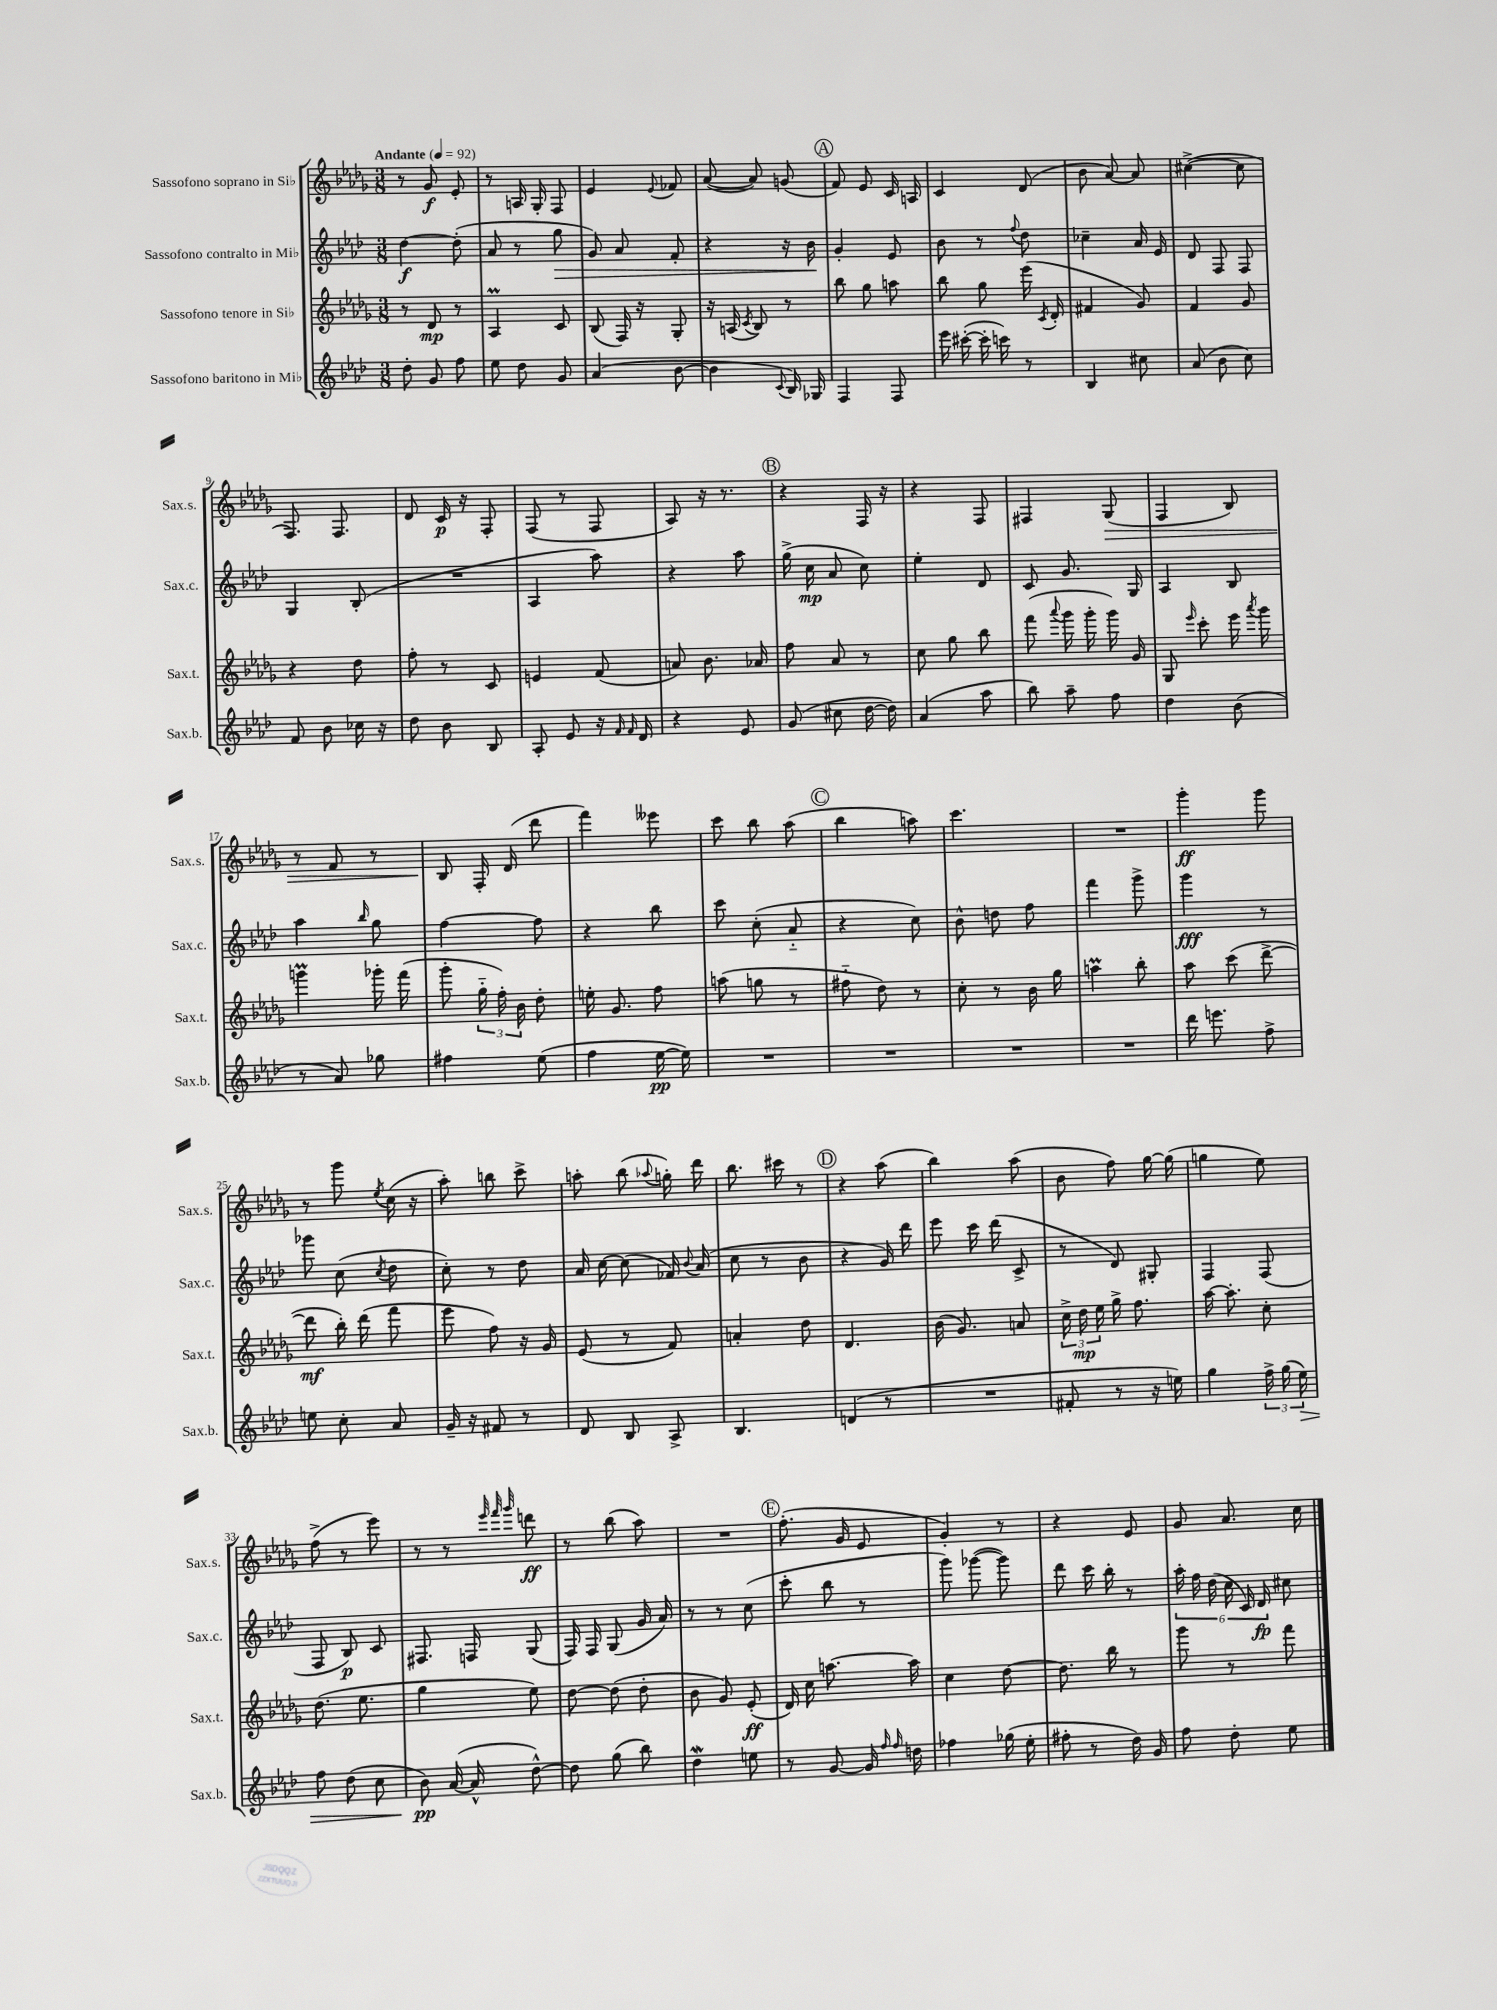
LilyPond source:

<<
\new StaffGroup <<
\new Staff = "s0" \with { instrumentName = "Sassofono soprano in Sib" shortInstrumentName = "Sax.s." } {
    \clef treble \key des \major \numericTimeSignature \time 3/8 \tempo "Andante" 4 = 92
    \autoBeamOff r8 ges'8\f ees'8-. |
    r8 a16 ges16-. f8 |
    ees'4 \appoggiatura { ees'8 } fes'8 |
    aes'8~( aes'8) g'8( |
    \mark \markup { \circle "A" } f'8) ees'8 c'16 a16 |
    c'4 des'8( |
    bes'8 aes'8~) aes'8 |
    cis''4~->( cis''8 |
    f8.) f8. |
    des'8 c'16\p r16 f8-. |
    f8( r8 f8 |
    aes8) r16 r8. |
    \mark \markup { \circle "B" } r4 f16 r16 |
    r4 f8 |
    fis4 ges8\>( |
    f4 bes8) |
    r8 f'8 r8 |
    bes8\! f16-. des'16( des'''8 |
    f'''4) eeses'''8 |
    c'''8 bes''8 aes''8( |
    \mark \markup { \circle "C" } bes''4 a''8) |
    c'''4. |
    R4. |
    ges'''4-.\ff ges'''8 |
    r8 ges'''8 \acciaccatura { ees''8 } c''16( r16 |
    aes''8-.) b''8 c'''8-> |
    a''8-. bes''8( \appoggiatura { aes''8 } g''16-.) des'''16 |
    bes''8. cis'''16 r8 |
    \mark \markup { \circle "D" } r4 aes''8( |
    bes''4) aes''8( |
    bes'8 f''8) ges''16~ ges''16( |
    g''4 ees''8) |
    f''8->( r8 ees'''8) |
    r8 r8 \grace { ees'''32 f'''32 ges'''32 } d'''8\ff |
    r8 bes''8( aes''8) |
    R4. |
    \mark \markup { \circle "E" } f''8.-.( ges'16 ees'8 |
    ges'4-.) r8 |
    r4 ees'8 |
    ges'8 aes'8. c''16 \bar "|." |
}
\new Staff = "s1" \with { instrumentName = "Sassofono contralto in Mib" shortInstrumentName = "Sax.c." } {
    \clef treble \key aes \major \numericTimeSignature \time 3/8
    \autoBeamOff des''4~\f des''8-.( |
    aes'8 r8 g''8\> |
    g'8) aes'8 f'8-. |
    r4 r16 bes'16\! |
    \mark \markup { \circle "A" } g'4-. ees'8 |
    bes'8 r8 \appoggiatura { f''8 } des''8 |
    ces''4-- aes'16 ees'16 |
    des'8 f8 f8 |
    g4 bes8-.( |
    R4. |
    aes4 aes''8) |
    r4 aes''8 |
    \mark \markup { \circle "B" } g''16->( c''16\mp aes'8 c''8) |
    ees''4-. des'8 |
    c'8 g'8. g16 |
    aes4 bes8 |
    aes''4 \grace { bes''16 } g''8 |
    f''4~ f''8 |
    r4 bes''8 |
    c'''8 c''8-.( aes'8-_ |
    \mark \markup { \circle "C" } r4 c''8) |
    bes'8-^ d''8 f''8 |
    f'''4 g'''8-> |
    g'''4\fff r8 |
    ges'''8 c''8( \acciaccatura { c''8 } des''8 |
    c''8-.) r8 des''8 |
    aes'16 c''16~ c''8( fes'16) \appoggiatura { bes'8 } aes'16( |
    c''8 r8 bes'8 |
    \mark \markup { \circle "D" } r4 g'16) des'''16 |
    ees'''8 c'''16 des'''16( c'8-> |
    r8 des'8) gis8-. |
    f4 f8( |
    f8 bes8\p) c'8 |
    fis8. f16 g8( |
    f16) f16 g8( g'16 aes'16) |
    r8 r8 c''8( |
    \mark \markup { \circle "E" } c'''8-. bes''8 r8 |
    g'''8) ges'''8~( ges'''8) |
    des'''8 c'''16 bes''16-. r8 |
    \tuplet 6/4 { aes''16-. f''16 des''16( c''16 c'16) des'16\fp } cis''8 \bar "|." |
}
\new Staff = "s2" \with { instrumentName = "Sassofono tenore in Sib" shortInstrumentName = "Sax.t." } {
    \clef treble \key des \major \numericTimeSignature \time 3/8
    \autoBeamOff r8 des'8\mp r8 |
    aes4\prall c'8 |
    bes8( f16) r16 ges8-. |
    r16 a16( \acciaccatura { c'8 } bes8) r8 |
    \mark \markup { \circle "A" } bes''8 ges''8 a''8 |
    bes''8 ges''8 ees'''16( \acciaccatura { c'8 } des'16-. |
    fis'4 ges'8) |
    f'4 ges'8 |
    r4 des''8 |
    f''8-. r8 c'8 |
    e'4 f'8( |
    a'8) bes'8. aes'16 |
    \mark \markup { \circle "B" } f''8 aes'8 r8 |
    c''8 ges''8 bes''8 |
    f'''8( \appoggiatura { aes'''8 } ges'''16 ges'''16-. ges'''16) ges'16 |
    ges8 \grace { ees'''16 } c'''8-. ees'''16 \acciaccatura { aes'''8 } ges'''16 |
    g'''4\prall ges'''16-. f'''16( |
    ges'''8-. \tuplet 3/2 { ges''16-_ f''16-.) bes'16 } des''8-. |
    e''16-. ges'8. f''8 |
    a''8( g''8 r8 |
    \mark \markup { \circle "C" } fis''8-_ des''8) r8 |
    c''8-. r8 bes'16 ges''16 |
    a''4\prall bes''8-. |
    aes''8 c'''8( des'''8~-> |
    des'''8\mf bes''16-.) des'''16( f'''8 |
    ees'''8 f''8) r16 ges'16 |
    ees'8( r8 f'8) |
    a'4-. des''8 |
    \mark \markup { \circle "D" } des'4. |
    bes'16( ges'8.) a'8 |
    \tuplet 3/2 { c''16-> des''16\mp ees''16 } ges''16-> f''8. |
    aes''16~ aes''8.-. c''8-. |
    des''8.( ees''8. |
    ges''4 ees''8) |
    des''8~ des''8( des''8-. |
    bes'8 ges'8) ees'8-.\ff( |
    \mark \markup { \circle "E" } des'16) c''16 a''8.~ a''16 |
    c''4 des''8~ |
    des''8. bes''16 r8 |
    ges'''8 r8 f'''8 \bar "|." |
}
\new Staff = "s3" \with { instrumentName = "Sassofono baritono in Mib" shortInstrumentName = "Sax.b." } {
    \clef treble \key aes \major \numericTimeSignature \time 3/8
    \autoBeamOff des''8-. g'8 f''8 |
    ees''8 des''8 g'8 |
    aes'4( bes'8~ |
    bes'4 \appoggiatura { c'8 } bes16) ges16 |
    \mark \markup { \circle "A" } f4 f8 |
    ees'''16 cis'''16~-.( cis'''16-. c'''16) r8 |
    bes4 cis''8 |
    aes'8( bes'8 c''8) |
    f'8 bes'8 ces''16 r16 |
    des''8 bes'8 bes8 |
    aes8-. ees'8 r16 \grace { f'16 f'16 } des'16 |
    r4 ees'8 |
    \mark \markup { \circle "B" } g'8( cis''8 des''16~ des''16) |
    aes'4( aes''8 |
    bes''8) aes''8-- f''8 |
    des''4 bes'8( |
    r8 aes'8) ges''8 |
    fis''4 ees''8( |
    f''4 ees''16~\pp ees''16) |
    R4. |
    \mark \markup { \circle "C" } R4. |
    R4. |
    R4. |
    des'''16 e'''8. f''8-> |
    e''8 c''8-. aes'8 |
    g'16-- r16 fis'8 r8 |
    des'8 bes8 aes8-> |
    bes4. |
    \mark \markup { \circle "D" } d'4( r8 |
    R4. |
    fis'8-. r8 r16 e''16) |
    g''4 \tuplet 3/2 { f''16-> g''16( ees''16\>) } |
    f''8 des''8( c''8 |
    bes'8\pp\!) aes'16~( aes'16-^ des''8~-^) |
    des''8 g''8( bes''8) |
    des''4\mordent e''8 |
    \mark \markup { \circle "E" } r8 g'8~ g'16 \grace { f''16 f''16 } d''16 |
    fes''4 ges''16( ees''16-. |
    fis''8-. r8 des''16) g'16 |
    f''8 des''8-. ees''8 \bar "|." |
}
>>
>>
